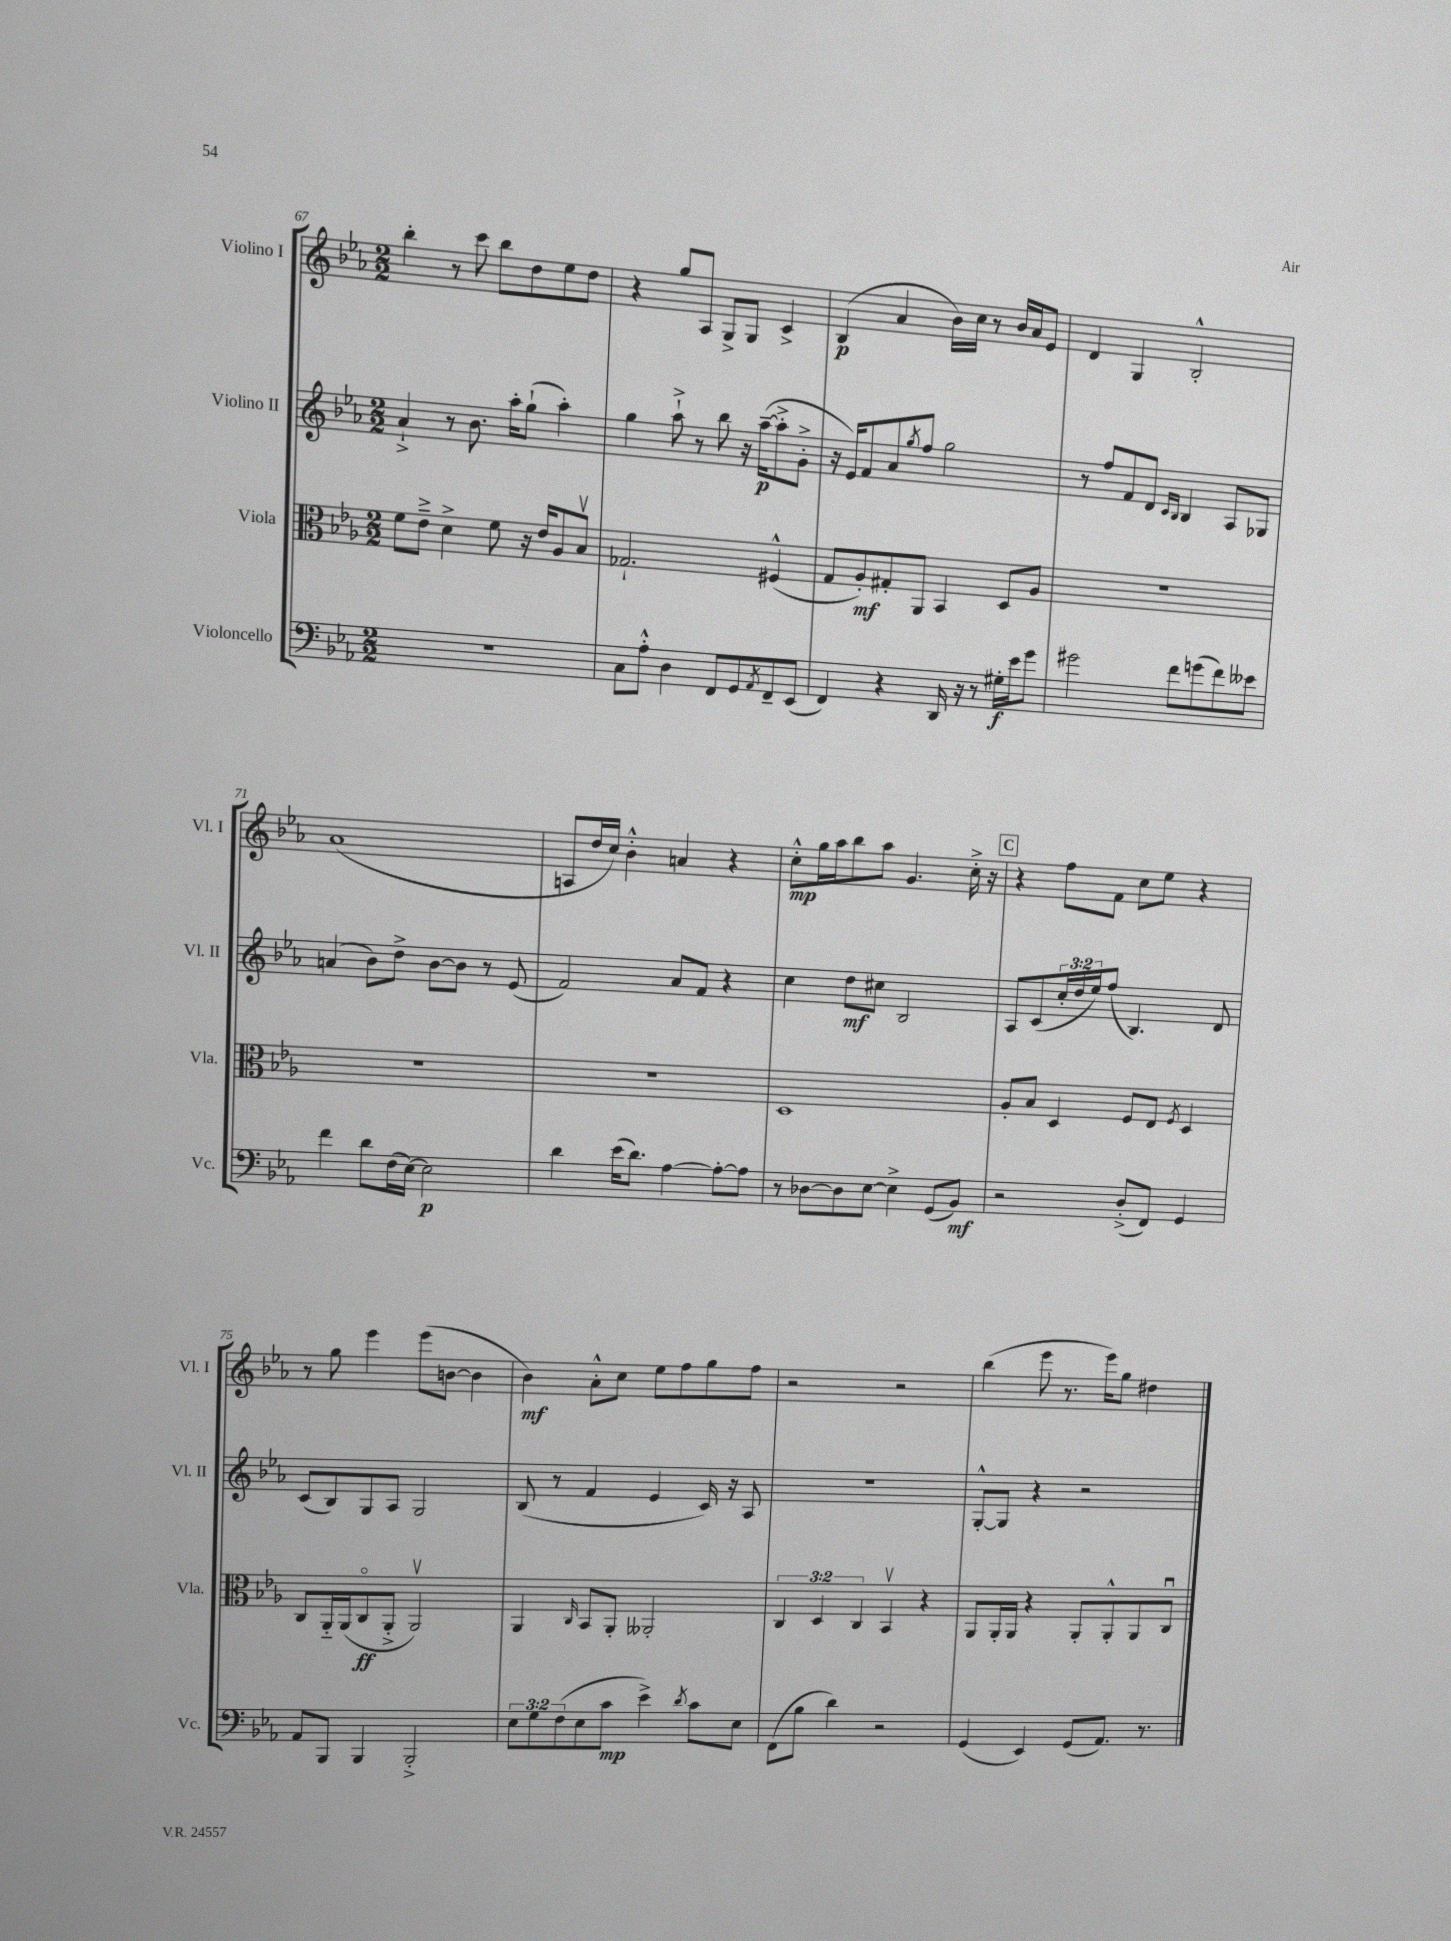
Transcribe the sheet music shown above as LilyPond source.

<<
\new StaffGroup <<
\new Staff = "s0" \with { instrumentName = "Violino I" shortInstrumentName = "Vl. I" } {
    \clef treble \key ees \major \numericTimeSignature \time 2/2
    bes''4-. r8 c'''8 bes''8 d''8 ees''8 d''8 |
    r4 g''8 aes8 g8-> g8 c'4-> |
    bes4\p( aes'4 bes'16) c''16 r8 bes'16 aes'16 ees'8 |
    d'4 g4 bes2-.-^ |
    aes'1( |
    a8 d''16 c''16) bes'4-.-^ a'4 r4 |
    c''8-.-^\mp g''16 aes''16 bes''8 aes''8 g'4. c''16-.-> r16 |
    \mark \markup { \box "C" } r4 f''8 f'8 c''8 ees''8 r4 |
    r8 g''8 ees'''4 ees'''8( b'8~ b'4 |
    bes'4\mf) aes'8-.-^ c''8 ees''8 f''8 g''8 f''8 |
    r2 r2 |
    bes''4( ees'''8 r8. ees'''16) g''8 dis''4 \bar "|." |
}
\new Staff = "s1" \with { instrumentName = "Violino II" shortInstrumentName = "Vl. II" } {
    \clef treble \key ees \major \numericTimeSignature \time 2/2 \override Staff.TupletNumber.text = #tuplet-number::calc-fraction-text
    aes'4-!-> r8 bes'8. aes''16-. g''8-!( aes''4-.) |
    g''4 aes''8-!-> r8 bes''8 r16 aes''16~--\p( aes''8-.-> g'8-.-> |
    r16 ees'16) f'8 aes'8 \acciaccatura { g''8 } f''8 g''2 |
    r8 f''8 f'8 d'8 \grace { c'16 bes16 } bes4 aes8 ges8 |
    a'4( bes'8) d''8-> bes'8~ bes'8 r8 ees'8( |
    f'2) aes'8 f'8 r4 |
    c''4 d''8\mf cis''8 bes2 |
    \mark \markup { \box "C" } aes8 c'8( \tuplet 3/2 { c''16-. d''16 ees''16) } f''8( bes4.) d'8 |
    c'8( bes8) g8 aes8 g2 |
    bes8( r8 f'4 ees'4 c'16) r16 aes8 |
    r1 |
    g8~-.-^ g8 r4 r2 \bar "|." |
}
\new Staff = "s2" \with { instrumentName = "Viola" shortInstrumentName = "Vla." } {
    \clef alto \key ees \major \numericTimeSignature \time 2/2 \override Staff.TupletNumber.text = #tuplet-number::calc-fraction-text
    f'8 ees'8---> d'4-> f'8 r16 ees'16 aes8 bes8\upbow |
    ges2.-! fis4-^( |
    g8 aes8-.\mf) gis8-. aes,8 bes,4 d8 aes8 |
    R1 |
    R1 |
    R1 |
    d1 |
    \mark \markup { \box "C" } aes8-. bes8 d4 f8 ees8 \acciaccatura { f8 } d4 |
    c8 aes,16-_ aes,16( c8\flageolet\ff aes,8-.-> aes,2\upbow) |
    aes,4 \grace { c16 } bes,8 aes,8-. aeses,2-. |
    \tuplet 3/2 { c4 d4 c4 } bes,4\upbow r4 |
    aes,8 aes,16-. aes,16 r4 aes,8-. aes,8-.-^ aes,8 c8\downbow \bar "|." |
}
\new Staff = "s3" \with { instrumentName = "Violoncello" shortInstrumentName = "Vc." } {
    \clef bass \key ees \major \numericTimeSignature \time 2/2 \override Staff.TupletNumber.text = #tuplet-number::calc-fraction-text
    r1 |
    c8 aes8-.-^ d4 f,8 g,8 \acciaccatura { aes,8 } f,8-- ees,8( |
    f,4) r4 d,16 r16 r8 gis16-.\f ees'16 g'8 |
    gis'2 f'8 g'8( f'8) eeses'8 |
    f'4 d'8 f16( ees16~) ees2\p |
    d'4 ees'16( d'8.) aes4~ aes8~-. aes8 |
    r8 des8~ des8 ees8~ ees4-> g,8( bes,8\mf) |
    \mark \markup { \box "C" } r2 d8-.->( f,8) g,4 |
    aes,8 bes,,8 bes,,4 bes,,2-.-> |
    \tuplet 3/2 { ees8 g8 f8( } ees8 c'8\mp ees'4->) \acciaccatura { d'8 } c'8 ees8 |
    f,8( bes8 d'4) r2 |
    g,4( ees,4) g,8( aes,8.) r8. \bar "|." |
}
>>
>>
\layout { \context { \Score currentBarNumber = #67 } }
